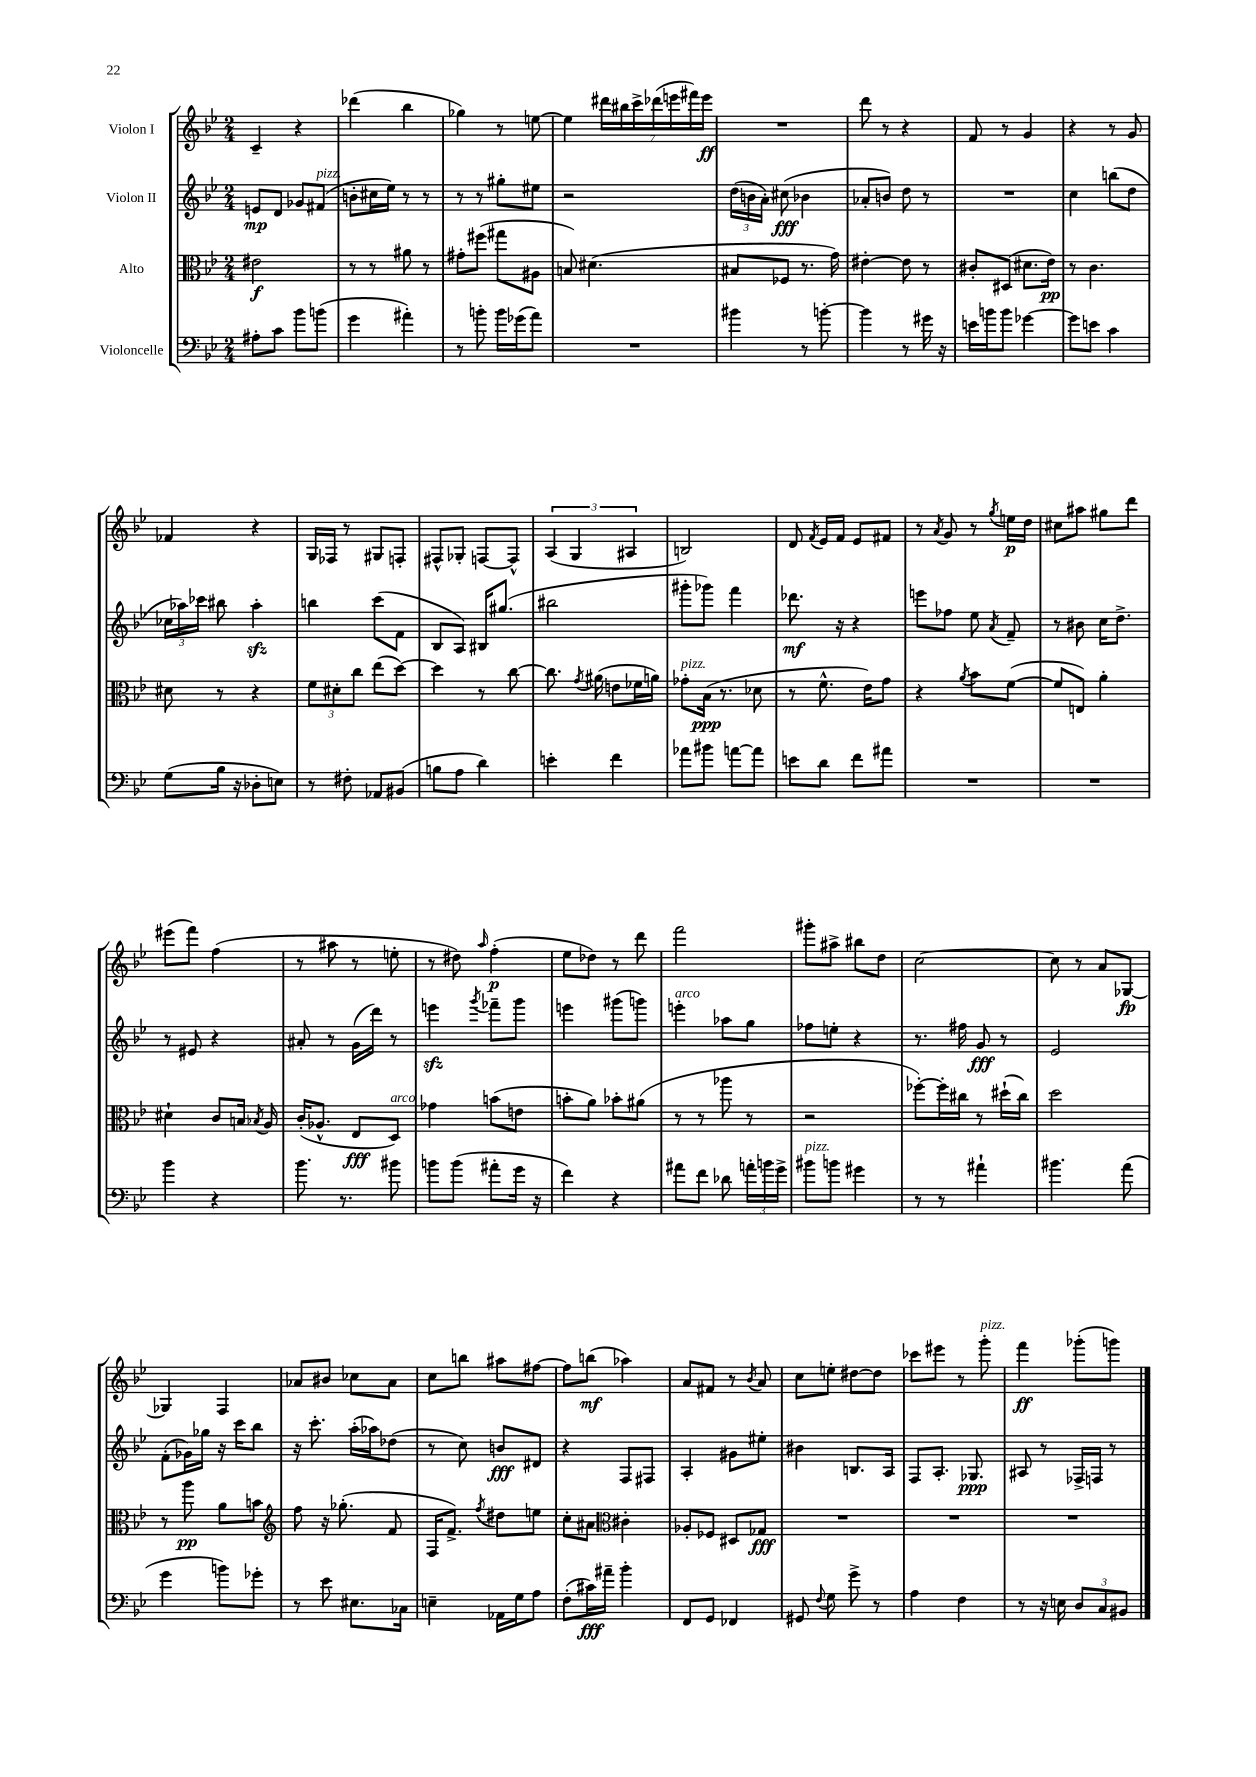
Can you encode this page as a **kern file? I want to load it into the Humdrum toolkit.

**kern	**kern	**kern	**kern
*staff4	*staff3	*staff2	*staff1
*clefF4	*clefC3	*clefG2	*clefG2
*k[b-e-]	*k[b-e-]	*k[b-e-]	*k[b-e-]
*M2/4	*M2/4	*M2/4	*M2/4
8A#'	2e#	8e	4c~
8c	.	8d	.
8b-	.	8g-	4r
(8b	.	(8f#	.
=	=	=	=
4g	8r	8b'	(4ddd-
.	8r	16cc#	.
.	.	16ee-)	.
4a#')	8a#	8r	4bb-
.	8r	8r	.
=	=	=	=
8r	8g#'	8r	4gg-)
8b'	(8ff#	8r	.
16b	8gg#	8gg#'	8r
(16g-	.	.	.
8a)	8A#	8ee#	[8ee
=	=	=	=
2r	8B)	2r	4ee]
.	(4.d#	.	.
.	.	.	28ddd#
.	.	.	28bb#
.	.	.	28ccc^
.	.	.	(28ddd-
.	.	.	28eee
.	.	.	28fff#)
.	.	.	28eee
=	=	=	=
4b#	8B#	(24dd	2r
.	.	24b	.
.	.	24a')	.
.	8F-	(8cc#	.
8r	8.r	4b-	.
[8b'	.	.	.
.	16g)	.	.
=	=	=	=
4b]	[4e#'	8a-'	8ddd
.	.	8b)	8r
8r	8e#]	8dd	4r
16g#	8r	8r	.
16r	.	.	.
=	=	=	=
16e	8c#'	2r	8f
16b	.	.	.
8b	(8D#	.	8r
[4g-	8.d#	.	4g
.	16e-)	.	.
=	=	=	=
8g-]	8r	4cc	4r
8e	4.c	.	.
4c	.	(8bb	8r
.	.	8dd	8g
=	=	=	=
(8G	8d#	24cc-	4f-
.	.	24aa-)	.
.	.	24ccc-	.
16B-	8r	8bb#	.
16r	.	.	.
8D-'	4r	4aa-'	4r
8E)	.	.	.
=	=	=	=
8r	12f	4bb	16G
.	.	.	16F-
.	12d#'	.	.
8F#'	.	.	8r
.	12cc	.	.
8AA-	(8ee-	(8ccc	8G#
(8BB#	[8dd)	8f	8F'
=	=	=	=
8B	4dd]	8B-	8F#^^
8A	.	8A)	8G-'
4d)	8r	16B#	[8F
.	.	(8.gg#	.
.	[8cc	.	8F^^]
=	=	=	=
4e'	8.cc]	2bb#	(6A
.	.	.	6G
.	8qg	.	.
.	(16a#	.	.
4f	8e	.	.
.	.	.	6A#
.	16f-	.	.
.	16a)	.	.
=	=	=	=
8a-	8g-'	8ggg#'	2B)
8b#	(16B-	8ggg-)	.
.	8.r	.	.
[8a	.	4fff	.
8a]	8d-	.	.
=	=	=	=
8e	8r	8.ddd-	8d
.	.	.	8qf
8d	8.f^^	.	16e-
.	.	16r	16f
8f	.	4r	8e-
.	16e-)	.	.
8a#	8g	.	8f#
=	=	=	=
2r	4r	8eee	8r
.	.	.	8qa
.	.	8ff-	8g
.	8qa	.	.
.	8b-	8ee-	8r
.	.	8qa	8qgg
.	([8f	8f~	16ee
.	.	.	16dd
=	=	=	=
2r	8f]	8r	8cc#
.	8E)	8b#	8aa#
.	4a'	16cc	8gg#
.	.	8.dd^	.
.	.	.	8ddd
=	=	=	=
4b-	4d#`	8r	(8eee#
.	.	8e#	8fff)
4r	8c	4r	(4ff
.	16B	.	.
.	8qB-	.	.
.	16A	.	.
=	=	=	=
8.b-	(16c'	8a#'	8r
.	8.A-^^	.	.
.	.	8r	8aa#
8.r	.	.	.
.	8E-	(16g	8r
.	.	16ddd)	.
8b#	8D)	8r	8ee'
=	=	=	=
8b	4g-	4eee	8r
(8b	.	.	8dd#)
.	.	8qggg	16qqaa
8a#'	(8b	8fff-~	(4ff'
16g	8e	8ggg	.
16r	.	.	.
=	=	=	=
4f)	8b'	4eee	8ee-
.	8a)	.	8dd-)
4r	8b-'	(8ggg#	8r
.	(8a#	8ggg)	8ddd
=	=	=	=
8a#	8r	4eee'	2fff
8f	8r	.	.
8d-	8aa-	8aa-	.
24a'	8r	8gg	.
24b	.	.	.
24g^	.	.	.
=	=	=	=
8b#	2r	8ff-	8ggg#'
8b	.	8ee'	8aa#^
4g#	.	4r	8bb#
.	.	.	8dd
=	=	=	=
8r	[8ff-')	8.r	[2cc
8r	16ff-']	.	.
.	16cc#	16ff#	.
4a#`	8r	8g	.
.	(16dd#`	8r	.
.	16cc#)	.	.
=	=	=	=
4.b#	2dd	2e-	8cc]
.	.	.	8r
.	.	.	8a
(8a	.	.	[8G-
=	=	=	=
4g	8r	(8f'	4G-]
.	8aa	16g-)	.
.	.	16gg-	.
8b)	8a	16r	4F
.	.	16ccc	.
8g-'	8b	8bb-	.
=	=	=	=
*	*clefG2	*	*
8r	8ff	16r	8a-
.	.	8.ccc'	.
8e-	16r	.	8b#
.	(8.gg-'	.	.
8.E#	.	(16aa'	8cc-
.	.	16aa-)	.
.	8f	(8dd-	8a-
16C-	.	.	.
=	=	=	=
4E~	16F	8r	8cc
.	8.f^)	.	.
.	.	8cc)	8bb
.	8qff	.	.
16AA-	8dd#	8b	8aa#
16G	.	.	.
8A	8ee	8d#	[8ff#
=	=	=	=
(8F'	8cc'	4r	8ff#]
16c#)	8a#	.	(8bb
16a#~	.	.	.
*	*clefC3	*	*
4b-'	4c#'	8F	4aa-)
.	.	8F#	.
=	=	=	=
8FF	8A-'	4A'	8a
8GG	8F-	.	8f#
4FF-	8D#	8g#	8r
.	.	.	8qb-
.	8G-	8ee#'	8a
=	=	=	=
8GG#	2r	4b#	8cc
8qqF	.	.	.
8G	.	.	8ee'
8g^	.	8.B	[8dd#
8r	.	.	8dd#]
.	.	16A	.
=	=	=	=
4A	2r	8F	8ccc-
.	.	8.A'	8eee#
4F	.	.	8r
.	.	8.G-	.
.	.	.	8ggg'
=	=	=	=
8r	2r	8A#	4fff
16r	.	8r	.
16E	.	.	.
12D	.	16F-^	(8ggg-'
.	.	16F	.
12C	.	.	.
.	.	8r	8ggg)
12BB#	.	.	.
==	==	==	==
*-	*-	*-	*-
